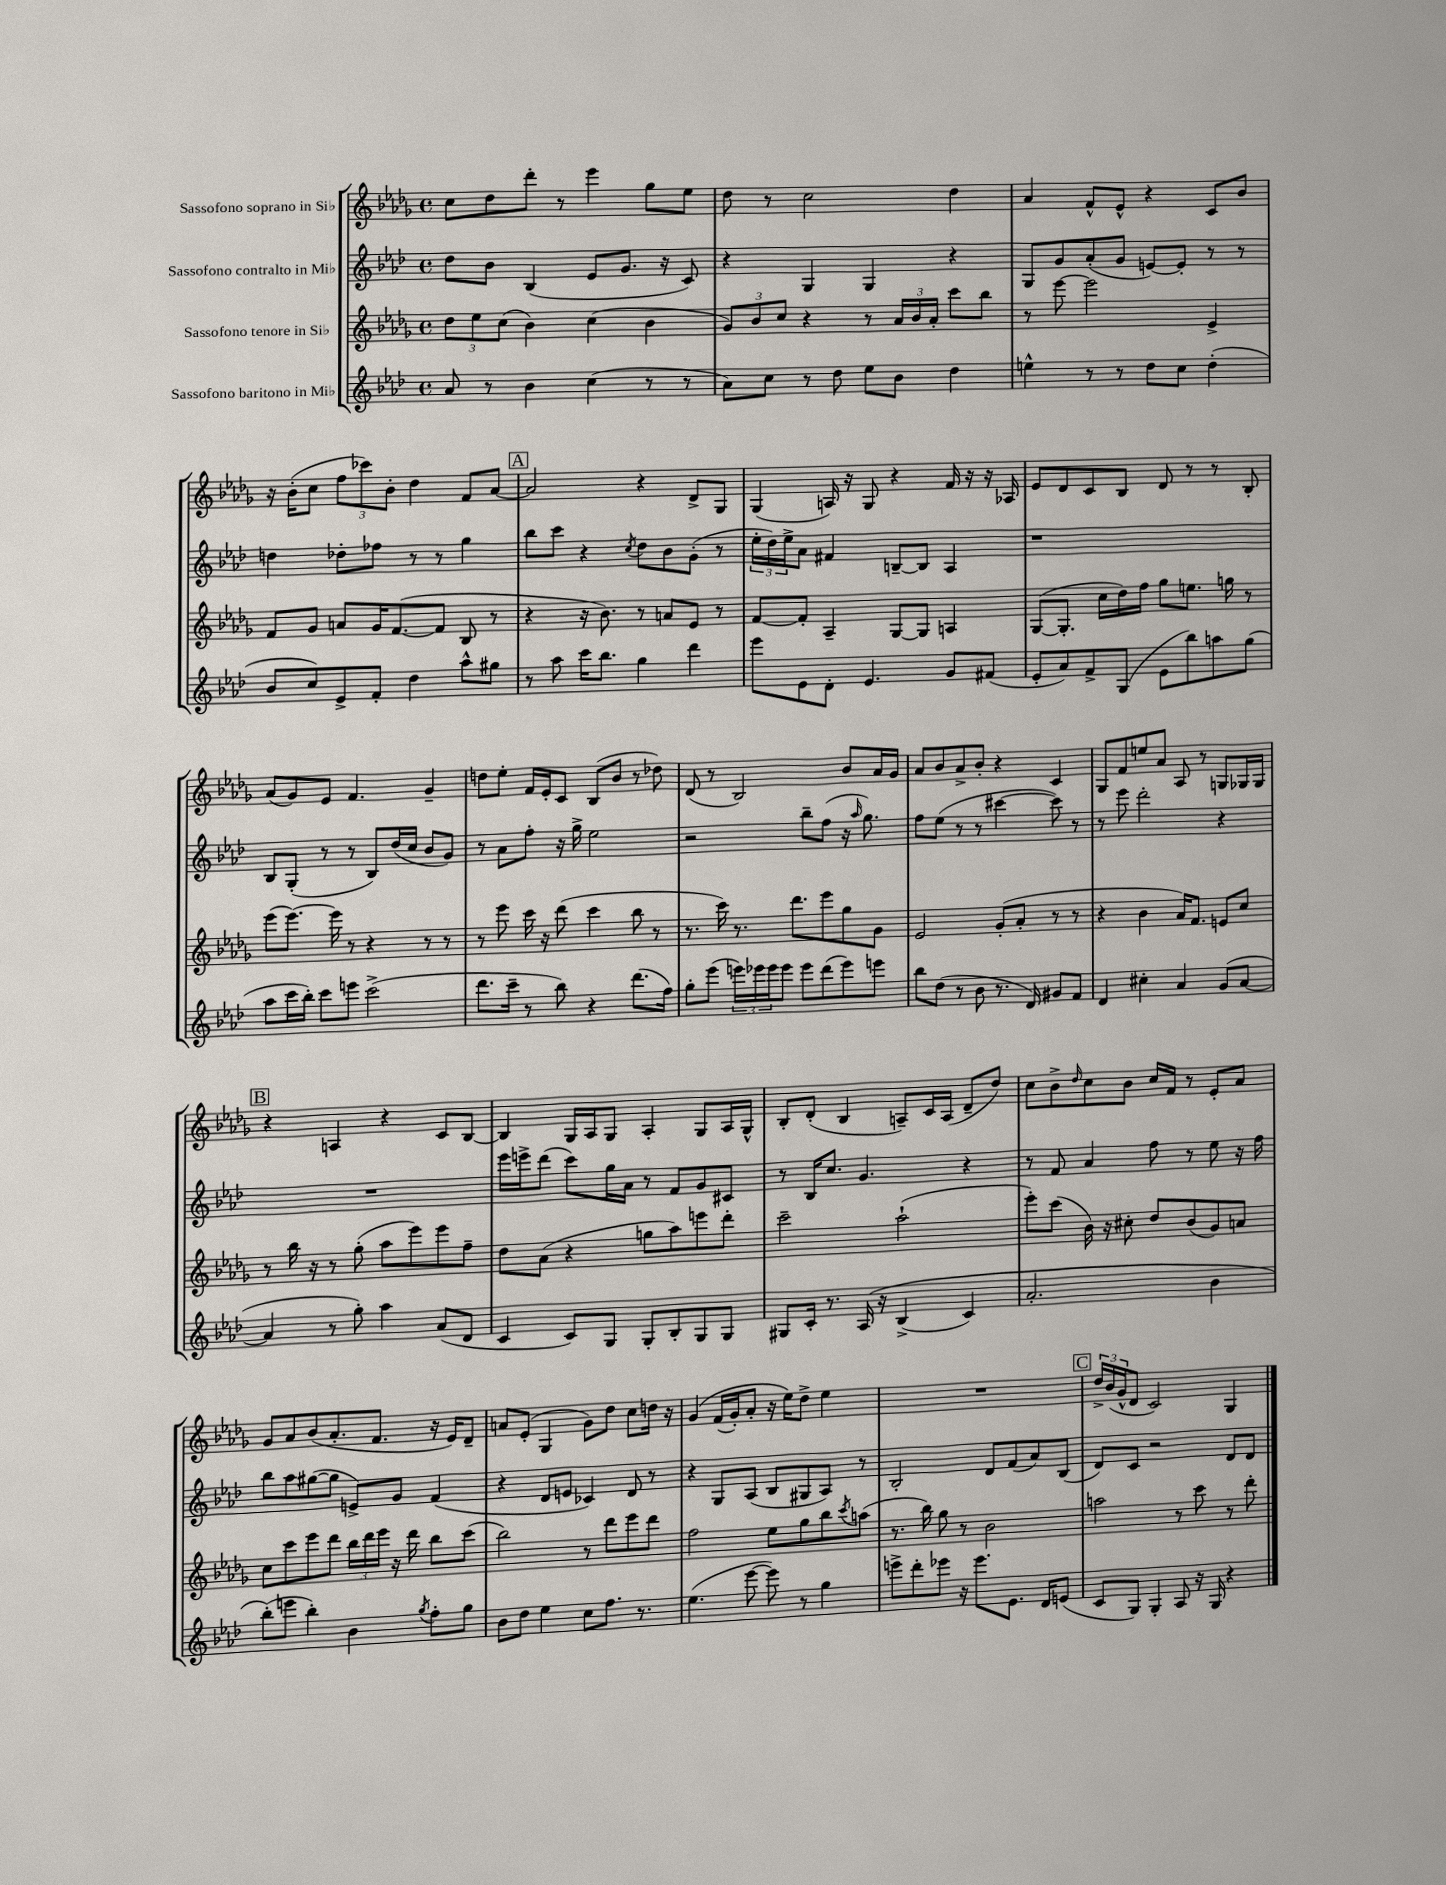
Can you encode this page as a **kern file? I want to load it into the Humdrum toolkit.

**kern	**kern	**kern	**kern
*part4	*part3	*part2	*part1
*staff4	*staff3	*staff2	*staff1
*I"Sassofono baritono in Mi♭	*I"Sassofono tenore in Si♭	*I"Sassofono contralto in Mi♭	*I"Sassofono soprano in Si♭
*clefG2	*clefG2	*clefG2	*clefG2
*k[b-e-a-d-]	*k[b-e-a-d-g-]	*k[b-e-a-d-]	*k[b-e-a-d-g-]
*M4/4	*M4/4	*M4/4	*M4/4
*met(c)	*met(c)	*met(c)	*met(c)
=1	=1	=1	=1
8a-/	12dd-\L	8dd-\L	8cc\L
.	12ee-\	.	.
8r	.	8b-\J	8dd-\
.	(12cc\J	.	.
4b-\	4b-\)	(4B-/	8ddd-'\J
.	.	.	8r
(4cc\	(4cc\	8e-/L	4eee-\
.	.	8.g/J	.
8r	4b-\	.	8gg-\L
.	.	16r	.
8r	.	8c/)	8ee-\J
=2	=2	=2	=2
8a-\L)	12g-/L)	4r	8dd-\
.	12b-/	.	.
8cc\J	.	.	8r
.	12cc/J	.	.
8r	4r	4G/	2cc\
8dd-\	.	.	.
8ee-\L	8r	4G/	.
8b-\J	24a-/LL	.	.
.	24b-/	.	.
.	24a-'/JJ	.	.
4dd-\	8ccc\L	4r	4dd-\
.	8bb-\J	.	.
=3	=3	=3	=3
4een^^\	8r	8G/L	4a-/
.	[8eee-\	8g/	.
8r	2eee-\]	(8a-'/	8f^^/L
8r	.	8g/J	8e-^^/J
8dd-\L	.	[8en/L)	4r
8cc\J	.	8e'/J]	.
(4dd-'\	4e-^/	8r	8c/L
.	.	8r	8b-/J
!!LO:LB:g=z
=4	=4	=4	=4
8b-/L	8f/L	4ddn\	16r
.	.	.	(16b-'\KL
8cc/)	8g-/J	.	8cc\J
8e-^/	8an/L	8dd-X'\L	12ff\L
.	.	.	12ccc-X\)
8f'/J	16g-/K	8ff-X\J	.
.	.	.	12b-'\J
.	([8.f/	.	.
4dd-\	.	8r	4dd-\
.	8f/J]	8r	.
8aa-^^\L	8B-/	4gg\	8f/L
8gg#X\J	8r	.	[8a-/J
!!LO:REH:place=s1:t=A
=5	=5	=5	=5
8r	4r	8bb-\L	2a-/]
8aa-\	.	8ccc\J	.
16ccc\KL	16r	4r	.
8.bb-\J	8.b-\)	.	.
.	.	8qcc/	.
4gg\	8r	8dd-\L	4r
.	8an/L	8b-\	.
4ddd-\	8e-/J	(8g'\J	8d-^/L
.	8r	8r	8G-/J
=6	=6	=6	=6
8eee-\L	[8f/L	24ee-'\LL	(4G-/
.	.	24dd-\)	.
.	.	24ee-^\J	.
8e-\	8f'/J]	8a-\J	.
8d-'\J	4A-~/	4f#X/	16An/)
.	.	.	16r
4.e-/	.	.	8G-/
.	[8G-/L	[8Bn~/L	4r
.	8G-/J]	8B/J]	.
8g/L	4An/	4A-/	16f/
.	.	.	16r
(8f#X/J	.	.	16r
.	.	.	16A-X/
=7	=7	=7	=7
8e-'/L	([8G-/L	1r	8e-/L
8a-/)	8.G-'/J]	.	8d-/
8f^/	.	.	8c/
.	16cc\LL	.	.
(8G/J	16dd-\)	.	8B-/J
.	16ff\JJ	.	.
8e-\L	8gg-\L	.	8d-/
8bb-\)	8.een\J	.	8r
8aan\	.	.	8r
.	16ggn\	.	.
(8gg\J	8r	.	8B-'/
!!LO:LB:g=z
=8	=8	=8	=8
8aa-\L	(8eee-\L	8B-/L	(8a-/L
16ccc\L	[8.eee-\J)	(8G'/J	8g-/)
16bb-'\JJ)	.	.	.
8ccc\L	.	8r	8e-/J
.	16eee-\]	.	.
8eeen\J	8r	8r	4.f/
(2ccc^\	4r	8B-/L)	.
.	.	(16dd-/L	.
.	.	16cc/JJ	.
.	8r	8b-/L	4g-~/
.	8r	8g/J)	.
=9	=9	=9	=9
8.ddd-\L	8r	8r	8ddn\L
.	8eee-\	8a-\L	8ee-'\J
16ccc~\Jk	.	.	.
8r	16ccc\	8ff'\J	16f/LL
.	16r	.	16e-'/J
8bb-\)	(8ddd-\	16r	8c/J
.	.	16gg^\	.
4r	4ccc\	2ee-\	(8B-/L
.	.	.	8b-/J
(8.ddd-\L	8bb-\	.	8r
.	8r	.	8dd-X\)
16ff\Jk)	.	.	.
=10	=10	=10	=10
8gg'\L	8.r	2r	(8d-/
(8eee-\J	.	.	8r
.	16ccc\)	.	.
24eeen\LL)	8.r	.	2B-/)
24eee-X\	.	.	.
24eee-\J	.	.	.
8eee-\J	.	.	.
.	8.ddd-\L	.	.
8eee-\L	.	8bb-~\L	.
(8ddd-\	8eee-\	(8ff\J	.
8eee-\)	8gg-\	16r	8b-/L
.	.	16qqaa-/	.
.	.	8.gg\)	.
8eeen\J	8g-\J	.	16a-/L
.	.	.	16g-/JJ
=11	=11	=11	=11
8bb-\L	2e-/	8ff\L	8a-/L
(8dd-\J	.	(8ee-\J	8b-/
8r	.	8r	8a-^/
8b-\	.	8r	8b-'/J
8.r	(8g-'/L	[4ccc#X\	4r
.	8a-'/J	.	.
16d-/)	.	.	.
8g#X/L	8r	8ccc#\])	4c/
8f/J	8r	8r	.
=12	=12	=12	=12
4d-/	4r	8r	8G-/L
.	.	8eee-\	8f/
4cc#X'\	4b-\	2ddd-'\	8een/
.	.	.	8a-/J
4a-/	16a-/KL)	.	8A-/
.	8.f/J	.	.
.	.	.	8r
(8g/L	8en/L	4r	8Gn/L
[8a-/J	8cc/J	.	16G-X/L
.	.	.	16G-/JJ
!!LO:LB:g=z
!!LO:REH:place=s1:t=B
=13	=13	=13	=13
4a-/]	8r	1r	4r
.	16bb-\	.	.
.	16r	.	.
8r	8r	.	4An/
8gg'\)	(8gg-'\	.	.
4aa-\	8aa-\L	.	4r
.	8eee-\)	.	.
(8a-/L	8eee-\	.	8c/L
8d-/J	8ff~\J	.	[8B-/J
=14	=14	=14	=14
4c/	8dd-\L	16eee-\LL	4B-/]
.	.	16eeen^\J	.
.	(8a-\J	(8ddd-\J	.
8c/L)	4r	8ccc\L)	16G-/LL
.	.	.	16A-/J
8G/J	.	16gg\L	8G-/J
.	.	16a-\JJ	.
8G'/L	8ggn\L	8r	4A-'/
8B-'/	8aa-\)	8f/L	.
8G/	8eeen\	8g/	8G-/L
8G/J	8ddd-'\J	8c#X/J	16A-/L
.	.	.	16G-^^/JJ
=15	=15	=15	=15
8G#X/L	2ccc~\	8r	8B-'/L
16c'/Jk	.	16B-/KL	(8d-'/J
8.r	.	8.cc/J	.
.	.	.	4B-/
(16A-/	.	4.g/	.
16r	.	.	.
(4B-^/	(2aa-`\	.	8An~/L)
.	.	.	16c/L
.	.	.	(16A/JJ
4c/)	.	4r	8d-~/L
.	.	.	8dd-/J)
=16	=16	=16	=16
2.a-'/	8eee-'\L)	8r	8cc\L
.	(8ccc\J	8f/	8b-^\
.	.	.	16qqdd-/
.	16b-\)	4a-/	8cc\
.	16r	.	.
.	8cc#X'\	.	8b-\J
.	8dd-/L	8ff\	16cc/LL
.	.	.	16f/JJ
.	(8b-/	8r	8r
4b-\	8g-/)	8ee-\	8e-'/L
.	8an/J	16r	8a-/J
.	.	16ff\	.
!!LO:LB:g=z
=17	=17	=17	=17
(8bb-'\L)	8cc\L	8bb-\L	8g-/L
8eeen\J	8ccc\	8aa-\	8a-/
4bb-'\)	8eee-\	([8gg#X\	(8b-/
.	8ddd-\J	8gg#\J]	8.a-'/
4b-\	24bb-\LL	8en^/L)	.
.	24ddd-\	.	.
.	.	.	8.f/J
.	24eee-\JJ	.	.
.	16r	8g/J	.
.	16ddd-\	.	.
8qgg/	.	.	.
8ff'\L	8bb-\L	(4f/	16r
.	.	.	16e-/KL)
8gg\J	(8ccc\J	.	8d-~/J
=18	=18	=18	=18
8b-\L	2bb-\)	4r	8an/L
8dd-\J	.	.	(8e-'/J
4ee-\	.	8d-/L	4G-/
.	.	8en/J	.
8cc\L	8r	4c-X/)	8g-\L)
8.ff\J	8ddd-\L	.	8dd-\J
.	8eee-\	8d-/	8cc\L
8.r	.	.	.
.	8ddd-\J	8r	16ddn\Jk
.	.	.	16r
=19	=19	=19	=19
(4.ee-\	2ff\	4r	(4g-/
.	.	8G/L	(16f/LL
.	.	.	16g-'/J)
[8eee-\	.	(8A-/J	8a-'/J
8eee-\])	8ee-\L	8B-/L	16r
.	.	.	16ee-\KL)
8r	8gg-\	8G#X/	8dd-^\J
4gg\	8bb-\	8A-/J)	4ee-\
.	8qccc/	.	.
.	(8aan\J	8r	.
=20	=20	=20	=20
8eeen^\L	8.r	2B-'/	1r
8ddd-'\	.	.	.
.	16bb-\)	.	.
8eee-X\J	8gg-\	.	.
16r	8r	.	.
8.eee-\L	.	.	.
.	2b-\	8d-/L	.
8.e-\J	.	(8f/	.
.	.	8a-/)	.
16d-/KL	.	.	.
(8en/J	.	(8B-/J	.
!!LO:REH:place=s1:t=C
=21	=21	=21	=21
8c/L	2aan\	8d-/L)	24dd-^/LL
.	.	.	(24b-/
.	.	.	24g-^^/J
8G/J)	.	8c/J	8d-/J
4G'/	.	2r	2c/)
8A-/	8r	.	.
16r	8ccc\	.	.
16G/	.	.	.
4r	8r	8d-/L	4G-/
.	8ddd-'\	8d-/J	.
==	==	==	==
*-	*-	*-	*-
